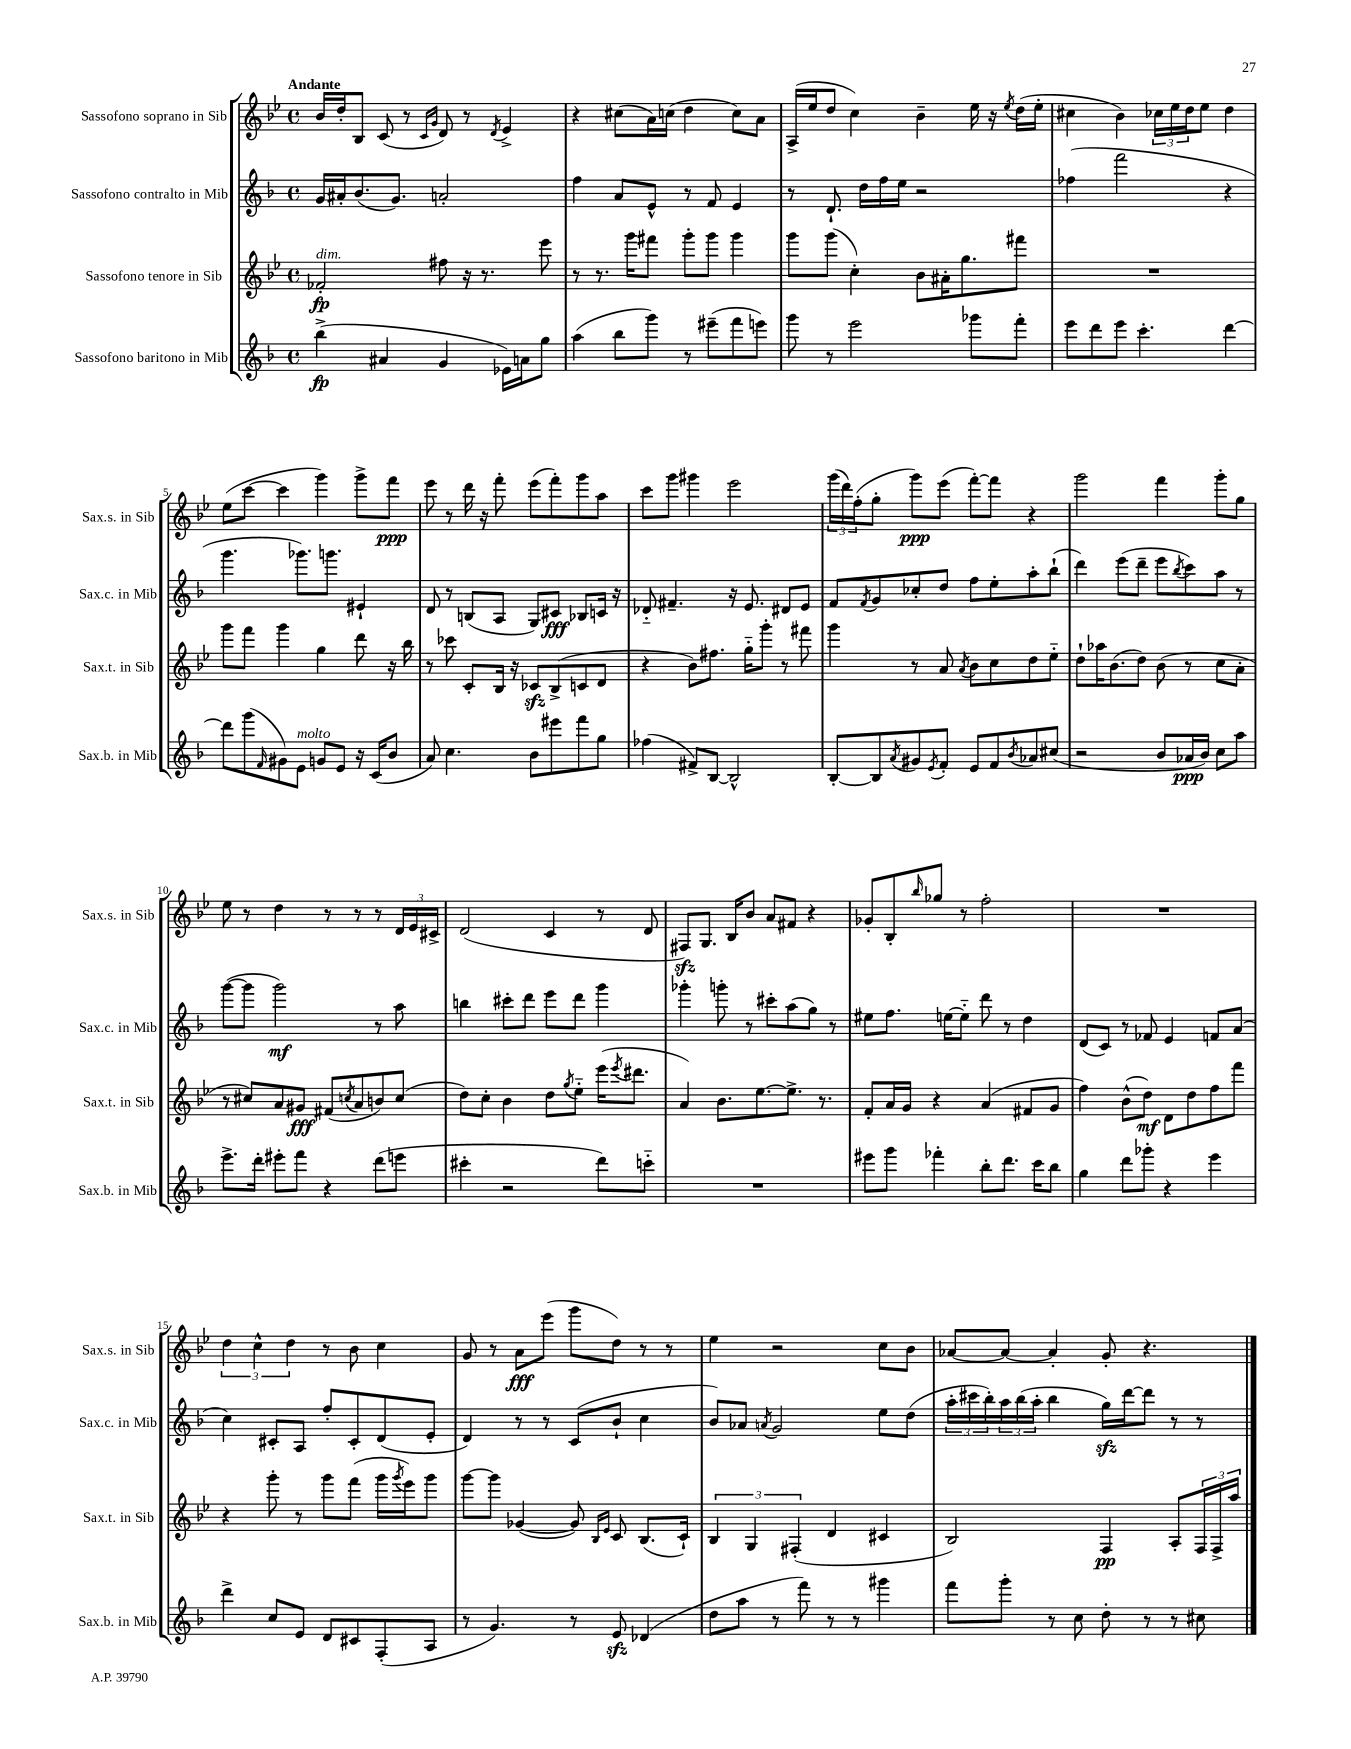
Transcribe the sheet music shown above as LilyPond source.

<<
\new StaffGroup <<
\new Staff = "s0" \with { instrumentName = "Sassofono soprano in Sib" shortInstrumentName = "Sax.s. in Sib" } {
    \clef treble \key bes \major \defaultTimeSignature \time 4/4 \tempo "Andante"
    bes'16 d''16-. bes8 c'8( r8 \grace { c'16 g'16 } d'8) r8 \acciaccatura { d'8 } ees'4-> |
    r4 cis''8( a'16) c''16( d''4 c''8) a'8 |
    a16->( ees''16 d''8 c''4) bes'4-- ees''16 r16 \acciaccatura { ees''8 } d''16( ees''16-. |
    cis''4 bes'4) \tuplet 3/2 { ces''16 ees''16 d''16 } ees''8 d''4 |
    ees''8( c'''8~ c'''4 g'''4) g'''8-> f'''8\ppp |
    ees'''8 r8 d'''16 r16 f'''8-. ees'''8( f'''8-.) g'''8 a''8 |
    c'''8 g'''8 gis'''4 ees'''2 |
    \tuplet 3/2 { g'''16( d'''16) f''16-.( } g''8-. g'''8\ppp) ees'''8( f'''8~-.) f'''8 r4 |
    g'''2 f'''4 g'''8-. g''8 |
    ees''8 r8 d''4 r8 r8 r8 \tuplet 3/2 { d'16 ees'16 cis'16-> } |
    d'2( c'4 r8 d'8 |
    fis8\sfz) g8. bes16 bes'8 a'8 fis'8 r4 |
    ges'8-. bes8-. \grace { bes''16 } ges''8 r8 f''2-. |
    R1 |
    \tuplet 3/2 { d''4 c''4-^ d''4 } r8 bes'8 c''4 |
    g'8 r8 a'8\fff ees'''8( g'''8 d''8) r8 r8 |
    ees''4 r2 c''8 bes'8 |
    aes'8~ aes'8~ aes'4-. g'8-. r4. \bar "|." |
}
\new Staff = "s1" \with { instrumentName = "Sassofono contralto in Mib" shortInstrumentName = "Sax.c. in Mib" } {
    \clef treble \key f \major \defaultTimeSignature \time 4/4
    g'16 ais'16-. bes'8.( g'8.) a'2-. |
    f''4 a'8 e'8-^ r8 f'8 e'4 |
    r8 d'8.-! d''16 f''16 e''16 r2 |
    fes''4( f'''2 r4 |
    g'''4. ges'''8.) g'''8. eis'4-! |
    d'8 r8 b8( a8 g8) cis'8\fff bes8 c'16 r16 |
    des'8-_ fis'4.-- r16 e'8. dis'8 e'8 |
    f'8 \acciaccatura { f'8 } g'8 ces''8-. d''8 f''8 e''8-. a''8-. bes''8-!( |
    d'''4) e'''8( d'''8-- e'''8 \acciaccatura { bes''8 } c'''8) a''8 r8 |
    g'''8~( g'''8 g'''2\mf) r8 a''8 |
    b''4 cis'''8-. d'''8 e'''8 d'''8 g'''4 |
    ges'''4-. g'''8-. r8 cis'''8-. a''8( g''8) r8 |
    eis''8 f''8. e''16~ e''8-_ d'''8 r8 d''4 |
    d'8( c'8) r8 fes'8 e'4 f'8 a'8( |
    c''4) cis'8-. a8 f''8-. cis'8-. d'8( e'8-. |
    d'4) r8 r8 c'8( bes'8-! c''4 |
    bes'8) aes'8 \acciaccatura { a'8 } g'2 e''8 d''8( |
    \tuplet 3/2 { a''16-. cis'''16 bes''16-.) } \tuplet 3/2 { a''16 bes''16( a''16-. } bes''4 g''16\sfz) d'''16~ d'''8 r8 r8 \bar "|." |
}
\new Staff = "s2" \with { instrumentName = "Sassofono tenore in Sib" shortInstrumentName = "Sax.t. in Sib" } {
    \clef treble \key bes \major \defaultTimeSignature \time 4/4
    fes'2-.\fp^\markup { \italic "dim." } fis''8 r16 r8. ees'''8 |
    r8 r8. g'''16 fis'''8 g'''8-. g'''8 g'''4 |
    g'''8 g'''8( c''4-.) bes'8 ais'16-. g''8. fis'''8 |
    R1 |
    g'''8 f'''8 g'''4 g''4 d'''8 r16 bes''16 |
    r8 ces'''8 c'8-. bes16 r16 ces'8\sfz bes8->( c'8 d'8 |
    r4 bes'8) fis''8. g''16-_ g'''8-. r8 fis'''8 |
    g'''4 r8 a'8 \acciaccatura { a'8 } bes'8 c''8 d''8 ees''8-_ |
    d''8-! aes''16 bes'8.( d''8) bes'8( r8 c''8 a'8-. |
    r8 cis''8) a'8 gis'8\fff fis'8( \acciaccatura { c''8 } a'8 b'8) c''8( |
    d''8) c''8-. bes'4 d''8 \acciaccatura { g''8 } ees''8-_ ees'''16( \acciaccatura { ees'''8 } dis'''8. |
    a'4) bes'8. ees''8.~ ees''8.-> r8. |
    f'8-. a'16 g'16 r4 a'4( fis'8 g'8 |
    f''4) bes'8-^( d''8\mf) d'8 d''8 f''8 f'''8 |
    r4 g'''8-. r8 g'''8 f'''8( g'''16 \acciaccatura { g'''8 } ees'''16) g'''8 |
    g'''8~ g'''8 ges'4~( ges'8) \grace { bes16 ees'16 } c'8 bes8.( c'16-!) |
    \tuplet 3/2 { bes4 g4 fis4-.( } d'4 cis'4 |
    bes2) f4\pp a8-. \tuplet 3/2 { f16 f16-> a''16 } \bar "|." |
}
\new Staff = "s3" \with { instrumentName = "Sassofono baritono in Mib" shortInstrumentName = "Sax.b. in Mib" } {
    \clef treble \key f \major \defaultTimeSignature \time 4/4
    bes''4->\fp( ais'4 g'4 ees'16) a'16 g''8 |
    a''4( bes''8 g'''8) r8 eis'''8--( f'''8 e'''8) |
    g'''8 r8 e'''2 ges'''8 f'''8-. |
    e'''8 d'''8 e'''8 c'''4.-. d'''4~ |
    d'''8 g'''8( \grace { f'16 } gis'8) e'8^\markup { \italic "molto" } g'8 e'8 r16 c'16( bes'8 |
    a'8) c''4. bes'8 eis'''8 f'''8 g''8 |
    fes''4( fis'8->) bes8~ bes2-^ |
    bes8~-. bes8 \acciaccatura { a'8 } gis'8 \acciaccatura { e'8 } f'8-. e'8 f'8 \acciaccatura { bes'8 } aes'8 cis''8( |
    r2 bes'8 aes'16\ppp bes'16) c''8 a''8 |
    e'''8.-> d'''16-. eis'''8-. f'''8 r4 d'''8( e'''8 |
    cis'''4-. r2 d'''8) c'''8-_ |
    R1 |
    eis'''8 g'''8 fes'''4-. bes''8-. d'''8. c'''16 bes''8 |
    g''4 d'''8 ges'''8-. r4 e'''4 |
    d'''4-> c''8 e'8 d'8 cis'8 f8-.( a8 |
    r8 g'4.) r8 e'8\sfz des'4( |
    d''8 a''8 r8 f'''8) r8 r8 gis'''4 |
    f'''8 g'''8-. r8 c''8 d''8-. r8 r8 cis''8 \bar "|." |
}
>>
>>
